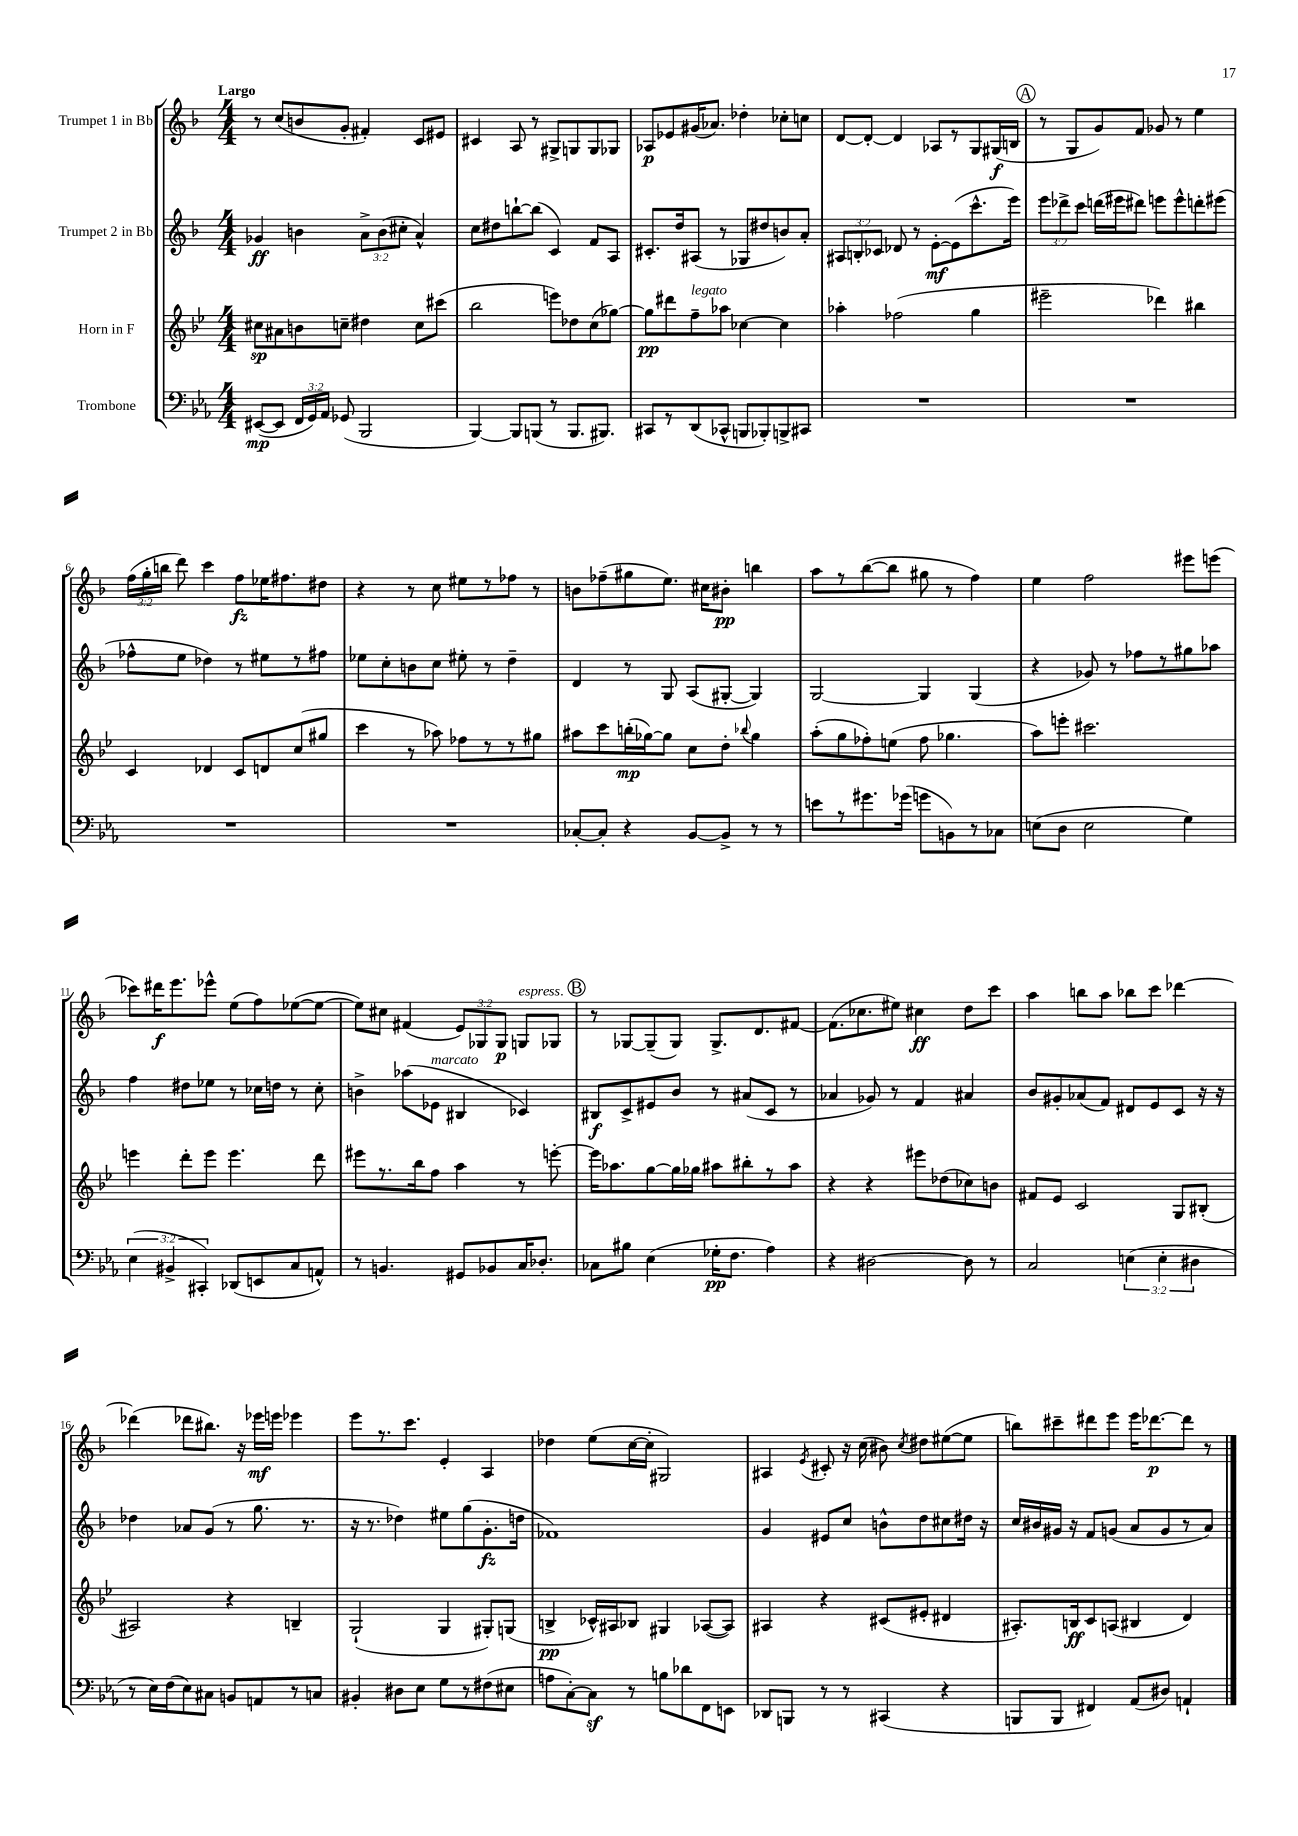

**kern	**kern	**kern	**kern
*staff4	*staff3	*staff2	*staff1
*clefF4	*clefG2	*clefG2	*clefG2
*k[b-e-a-]	*k[b-e-]	*k[b-]	*k[b-]
*M4/4	*M4/4	*M4/4	*M4/4
([8EE#	8cc#	4g-	8r
8EE#]	8a#	.	(8cc
24FF	8b	4b	8b
24GG)	.	.	.
24AA-	.	.	.
(8GG-	8cc~	.	8g'
2BBB-	4dd#	12a^	4f#')
.	.	(12b	.
.	.	12cc#'	.
.	8cc	4a^^)	8c
.	(8ccc#	.	8e#
=	=	=	=
[4BBB-)	2bb-	8cc	4c#
.	.	8dd#	.
8BBB-]	.	[8bb`	8A
(8BBB	.	(8bb]	8r
8r	8eee)	4c)	8G#^
8.BBB	8dd-	.	8G
.	(8cc	8f	8G
8.BBB#)	.	.	.
.	[8gg-)	8A	8G-
=	=	=	=
8CC#	8gg-]	8.c#'	8A-
8r	8ddd#	.	8e-
.	.	16dd	.
(8DD	8ff~	(8A#	(16g#
.	.	.	8.a-)
8CC-^^	8aa-	8r	.
8BBB	[4cc-	8G-	4dd-'
8BBB-')	.	8dd#	.
8BBB^	4cc-]	8b)	8cc-'
8CC#	.	8a'	8cc
=	=	=	=
1r	4aa-'	12A#	[8d
.	.	12B'	.
.	.	.	8d'_
.	.	12c-	.
.	(2ff-	8d-	4d]
.	.	8r	.
.	.	[8e'	8A-
.	.	(8e]	8r
.	4gg	8.ccc^^	8G
.	.	.	(16G#
.	.	16eee)	16B
=	=	=	=
1r	2eee#~	12eee	8r
.	.	12ddd-^	.
.	.	.	8G
.	.	12ccc	.
.	.	(16ddd	8g)
.	.	16eee#	.
.	.	8ddd#)	8f
.	4ddd-)	8eee	8g-
.	.	8eee^^	8r
.	4bb#	8ddd'	4ee
.	.	(8eee#	.
=	=	=	=
1r	4c	8ff-^^	(24ff
.	.	.	24gg'
.	.	.	24bb
.	.	8ee	8ddd)
.	4d-	4dd-)	4ccc
.	8c	8r	8ff
.	8d	8ee#	16ee-
.	.	.	8.ff#
.	(8cc	8r	.
.	8gg#	8ff#	8dd#
=	=	=	=
1r	4ccc	8ee-	4r
.	.	8cc'	.
.	8r	8b	8r
.	8aa-)	8cc	8cc
.	8ff-	8ee#'	8ee#
.	8r	8r	8r
.	8r	4dd~	8ff-
.	8gg#	.	8r
=	=	=	=
[8C-'	8aa#	4d	8b
8C-']	8ccc	.	(8ff-~
4r	(16bb'	8r	8gg#
.	[16gg-)	.	.
.	8gg-]	8G	8.ee)
[8BB-	8cc	(8A	.
.	.	.	16cc#
8BB-^]	8dd'	[8G#'	8b#'
.	8qqbb-	.	.
8r	4gg-	4G#])	4bb
8r	.	.	.
=	=	=	=
8e	(8aa'	[2G	8aa
8r	8gg	.	8r
8.g#	8ff-')	.	([8bb-
.	(8ee	.	8bb-]
(16g-	.	.	.
8g	8ff-	4G]	8gg#
8BB)	4.gg-	.	8r
8r	.	(4G	4ff)
8C-	.	.	.
=	=	=	=
(8E	8aa)	4r	4ee
8D	8eee'	.	.
2E	2.ccc#	8g-)	2ff
.	.	8r	.
.	.	8ff-	.
.	.	8r	.
4G)	.	8gg#	8eee#
.	.	8aa-	(8eee
=	=	=	=
(6E-	4eee	4ff	8ccc-)
.	.	.	16ddd#
6BB#^	.	.	.
.	.	.	8.eee
.	8ddd'	8dd#	.
6CC#')	.	.	.
.	8eee	8ee-	8eee-^^
(8DD-	4.eee	8r	(8ee
8EE	.	16cc-	8ff)
.	.	16dd	.
8C	.	8r	([8ee-
8AA^^)	8ddd	8cc-'	8ee-_
=	=	=	=
8r	8eee#	4b^	8ee-])
4.BB	8.r	.	8cc#
.	.	(8aa-	(4f#
.	16bb-	.	.
.	8ff	8e-	.
8GG#	4aa	4B#	12e)
.	.	.	12G-
8BB-	.	.	.
.	.	.	12G-
16C	8r	4c-)	8G
8.D-'	.	.	.
.	[8eee'	.	8G-
=	=	=	=
8C-	16eee]	8B#	8r
.	8.aa-	.	.
8B#	.	8c^	[8G-
(4E-	[8gg	8e#	(8G-~]
.	16gg]	8b-	8G-)
.	16gg-	.	.
16G-'	8aa#	8r	8.G-^
8.F	.	.	.
.	8bb#'	(8a#	.
.	.	.	8.d
4A-)	8r	8c	.
.	8aa#	8r	[8f#
=	=	=	=
4r	4r	4a-	(8.f#]
.	.	.	8.cc-
[2D#	4r	8g-)	.
.	.	8r	8ee#)
.	8eee#	4f	4cc#
.	(8dd-	.	.
8D#]	8cc-)	4a#	8dd
8r	8b	.	8ccc
=	=	=	=
2C	8f#	8b-	4aa
.	8e-	8g#'	.
.	2c	(8a-	8bb
.	.	8f)	8aa
(6E	.	8d#	8bb-
.	.	8e	8ccc
6E'	.	.	.
.	8G	8c	[4ddd-
6D#	.	.	.
.	(8B#'	16r	.
.	.	16r	.
=	=	=	=
8r	2A#)	4dd-	(4ddd-]
16E-)	.	.	.
(16F	.	.	.
8E-)	.	8a-	8ddd-
8C#	.	(8g	8.bb#)
8BB	4r	8r	.
.	.	.	16r
8AA	.	8.gg	16eee-
.	.	.	16eee
8r	4B~	.	4eee-
.	.	8.r	.
8C	.	.	.
=	=	=	=
4BB#'	(2G`	16r	8eee
.	.	8.r	.
.	.	.	8.r
8D#	.	4dd-)	.
.	.	.	8.ccc
8E-	.	.	.
8G	4G	8ee#	4e'
8r	.	(8gg	.
(8F#	8G#')	8.g'	4A
8E#	(8G	.	.
.	.	16dd	.
=	=	=	=
8A	4B^	1f-)	4dd-
[8C')	.	.	.
8C]	16c-^^)	.	(8ee
.	16A#	.	.
8r	8B-	.	[16cc
.	.	.	16cc']
8B	4G#	.	2G#)
8d-	.	.	.
8FF	([8A-	.	.
8EE	8A-])	.	.
=	=	=	=
8DD-	4A#	4g	4A#
8BBB	.	.	.
.	.	.	8qe
8r	4r	8e#	8c#'
8r	.	8cc	16r
.	.	.	(16cc
(4CC#	(8c#	8b^^	8b#)
.	.	.	8qcc
.	8e#'	8dd	8dd#
4r	4d#	8cc#	([8ee#
.	.	16dd#	8ee#]
.	.	16r	.
=	=	=	=
8BBB	8.A#')	16cc	8bb)
.	.	16b#	.
8BBB	.	16g#	8ccc#~
.	16B	16r	.
4FF#)	8c	8f	8ddd#
.	(8A	(8g	8eee
(8AA-	4B#	8a	16eee
.	.	.	[8.ddd-
8D#)	.	8g	.
4AA`	4d)	8r	8ddd-]
.	.	8a)	8r
==	==	==	==
*-	*-	*-	*-
